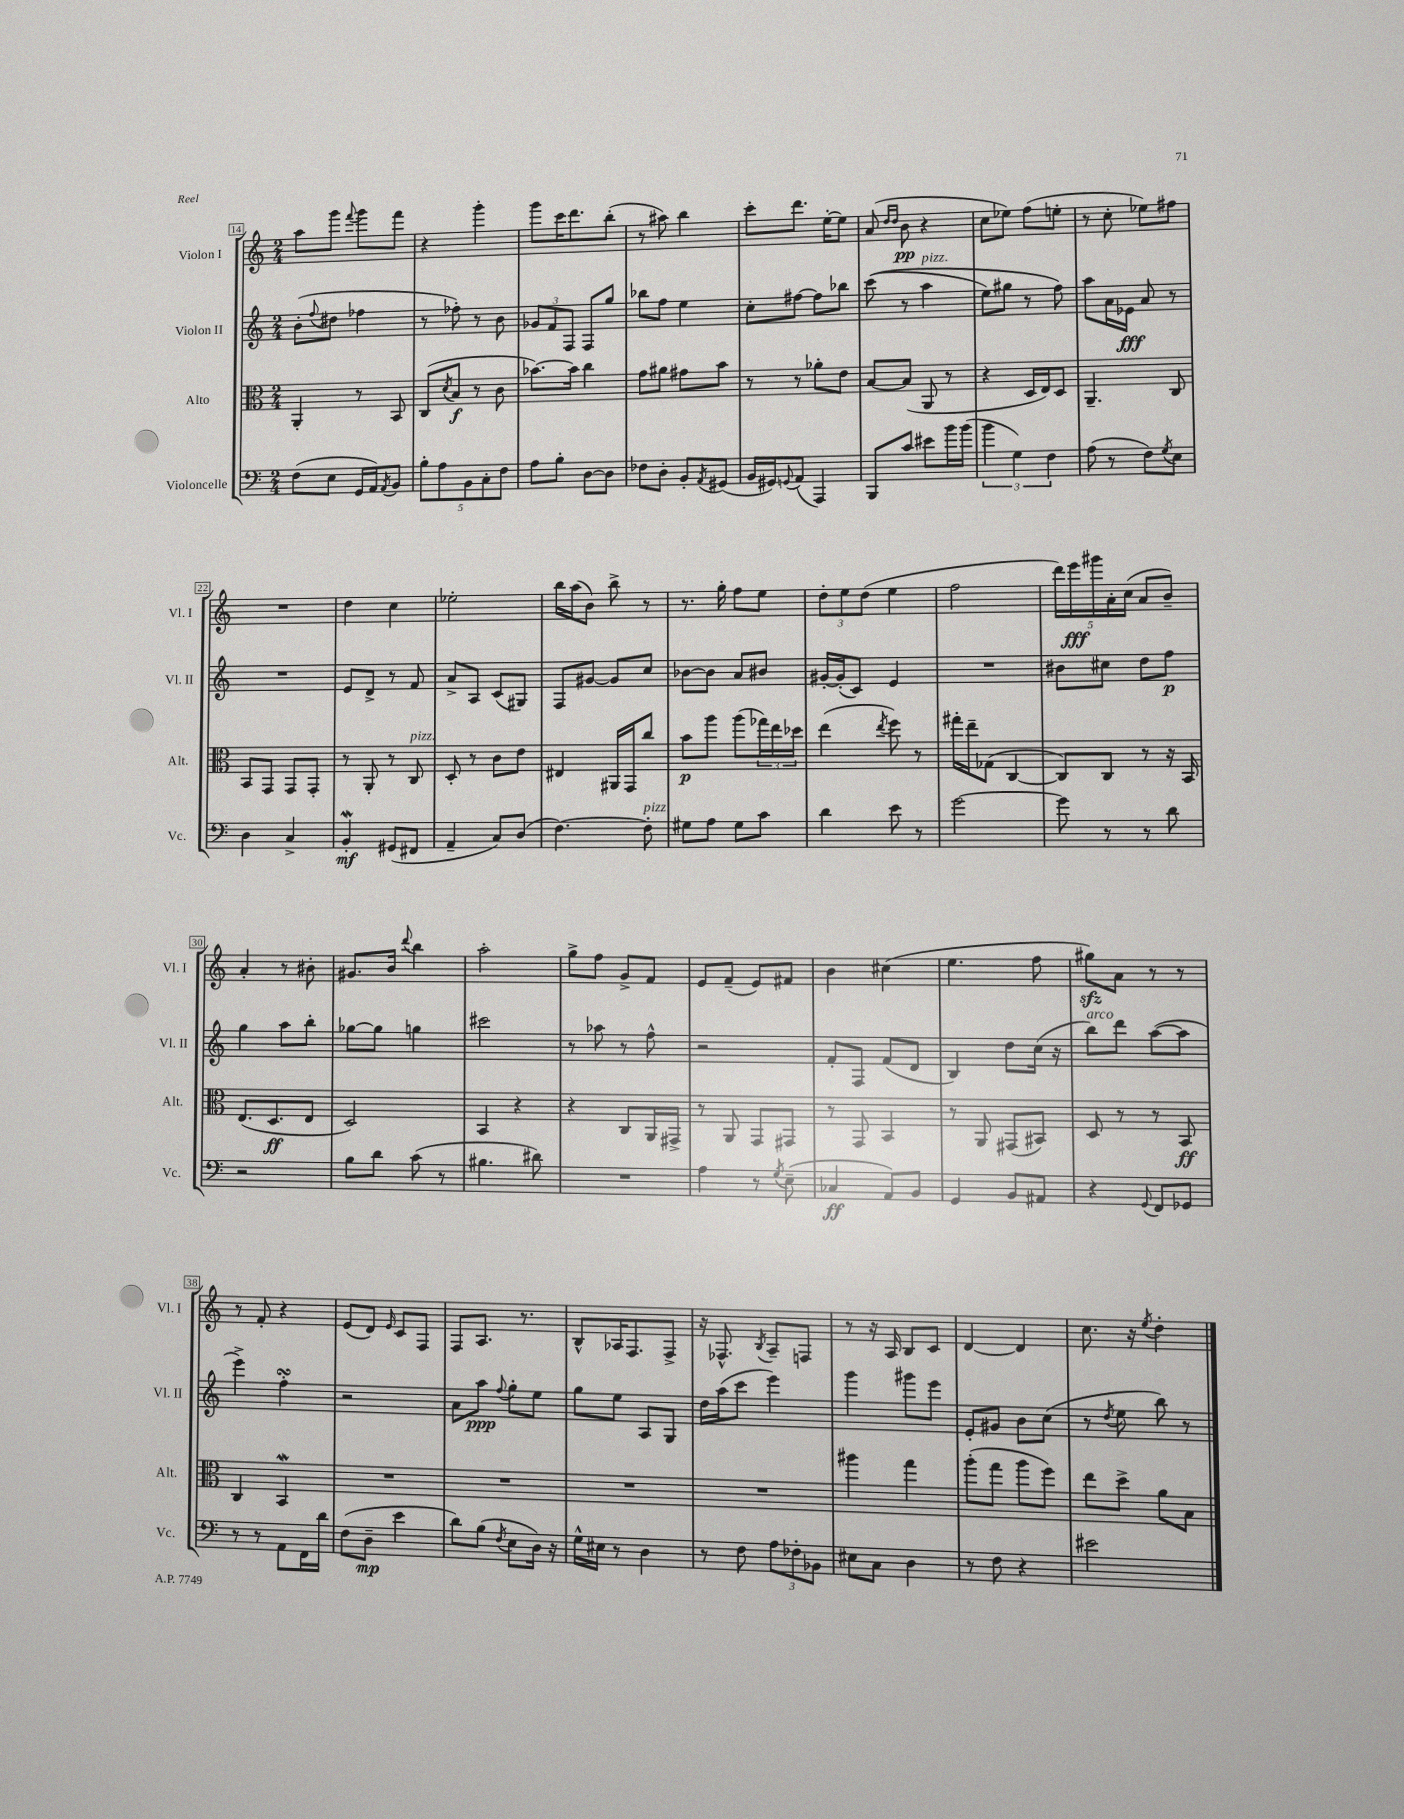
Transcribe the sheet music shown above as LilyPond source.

<<
\new StaffGroup <<
\new Staff = "s0" \with { instrumentName = "Violon I" shortInstrumentName = "Vl. I" } {
    \clef treble \key c \major \numericTimeSignature \time 2/4
    a''8 g'''8 \appoggiatura { f'''8 } g'''8 f'''8 |
    r4 g'''4-. |
    g'''8 c'''16 d'''8. b''8-.( |
    r8 ais''8) b''4 |
    c'''8-. d'''8. e''16~-. e''8 |
    a'8( \grace { d''16 d''16 } b'8\pp r4 |
    c''8 ees''8) f''8( e''8-. |
    r8 c''8-. ees''8) fis''8 |
    R2 |
    d''4 c''4 |
    ees''2-. |
    b''16 a''16( b'8) b''8-> r8 |
    r8. g''16-. f''8 e''8 |
    \tuplet 3/2 { d''8-. e''8 d''8( } e''4 |
    f''2 |
    \tuplet 5/4 { d'''16) e'''16\fff gis'''16 a'16-. c''16( } a'8 b'8--) |
    a'4-. r8 bis'8-. |
    gis'8. b'16 \appoggiatura { d'''8 } b''4 |
    a''2-. |
    g''8-> f''8 g'8-> f'8 |
    e'8 f'8--( e'8) fis'8 |
    b'4 cis''4( |
    e''4. f''8 |
    gis''8\sfz) a'8 r8 r8 |
    r8 f'8-. r4 |
    e'8( d'8) \grace { e'16 } c'8 f8 |
    f8 a8. r8. |
    b8-^ aes16 f8. f8-> |
    r16 fes8.-^ \acciaccatura { b8 } a8-- f8 |
    r8 r16 a16 b8 c'8 |
    d'4~ d'4 |
    c''8. r16 \acciaccatura { e''8 } d''4-. \bar "|." |
}
\new Staff = "s1" \with { instrumentName = "Violon II" shortInstrumentName = "Vl. II" } {
    \clef treble \key c \major \numericTimeSignature \time 2/4
    b'8-.( \appoggiatura { f''8 } dis''8 fes''4 |
    r8 fes''8-.) r8 b'8 |
    \tuplet 3/2 { ges'8 f'8 f8 } f8 g''8 |
    bes''8 f''8 e''4 |
    c''8-. fis''8~ fis''8 bes''8 |
    c'''8(\( r8 a''4^\markup { \italic "pizz." } |
    e''8) gis''8 r8 f''8\) |
    a''8 a'16 ees'16\fff a'8 r8 |
    R2 |
    e'8 d'8-> r8 f'8 |
    a'8-> a8 c'8( gis8) |
    f8 gis'8~ gis'8 c''8 |
    bes'8~ bes'8 a'8 bis'8 |
    gis'16~-. gis'16-.( c'8) e'4 |
    R2 |
    bis'8 cis''8 d''8 f''8\p |
    g''4 a''8 b''8-. |
    ges''8~ ges''8 g''4 |
    cis'''2 |
    r8 aes''8 r8 f''8-^ |
    r2 |
    f'8-. f8 f'8( d'8 |
    b4) d''8 c''16( r16 |
    b''8^\markup { \italic "arco" }) d'''8 a''8~( a''8 |
    e'''4->) f''4-.\turn |
    r2 |
    a'8 a''8\ppp \appoggiatura { f''8 } g''8-. e''8 |
    g''8 e''8 a8 g8 |
    d''16 a''16( c'''8 e'''4) |
    g'''4 gis'''8 e'''8 |
    e'8-. gis'8 b'8 c''8( |
    r8 \acciaccatura { d''8 } e''8 b''8) r8 \bar "|." |
}
\new Staff = "s2" \with { instrumentName = "Alto" shortInstrumentName = "Alt." } {
    \clef alto \key c \major \numericTimeSignature \time 2/4
    a,4-. r8 b,8 |
    c8( \acciaccatura { d'8 } b8\f r8 c'8 |
    bes'8.~) bes'16 c''4 |
    g'8 ais'8 gis'8 b'8 |
    r8 r8 aes'8-. e'8 |
    b8~ b8( a,8 r8 |
    r4 d16 e16) d8 |
    a,4.-- c8 |
    b,8 g,8 g,8 g,8-. |
    r8 a,8-. r8 c8^\markup { \italic "pizz." } |
    d8-. r8 c'8 e'8 |
    eis4 ais,16 g,16 c''8 |
    b'8\p a''8 a''8( \tuplet 3/2 { ges''16) e''16 des''16 } |
    e''4( \acciaccatura { e''8 } f''8) r8 |
    gis''16-. e''16-- ges8( c4~ |
    c8) c8 r8 r16 b,16 |
    e8.( d8.\ff e8 |
    d2) |
    b,4 r4 |
    r4 c8 a,16 gis,16-> |
    r8 a,8 g,8 gis,8 |
    r8 g,8 b,4 |
    r8 a,8 gis,8( bis,8) |
    d8 r8 r8 b,8\ff |
    c4 b,4\mordent |
    R2 |
    R2 |
    R2 |
    R2 |
    ais''4 g''4 |
    a''8-.( g''8 a''8 f''8) |
    e''8 d''8-> a'8 b8 \bar "|." |
}
\new Staff = "s3" \with { instrumentName = "Violoncelle" shortInstrumentName = "Vc." } {
    \clef bass \key c \major \numericTimeSignature \time 2/4
    f8( e8 g,16 a,16) \acciaccatura { a,8 } b,8 |
    \tuplet 5/4 { b8-. a8 b,8 c8-. f8 } |
    a8 b8-. d8~ d8 |
    fes8 d8-. b,8-. \acciaccatura { a,8 } gis,8( |
    b,16 gis,16) \appoggiatura { g,8 } a,8( a,,4) |
    b,,8 c'8 eis'8 b'16 b'16( |
    \tuplet 3/2 { b'4 g4) f4 } |
    a8( r8 f8) \acciaccatura { g8 } e8 |
    d4 c4-> |
    b,4-.\mordent\mf gis,8( fis,8 |
    a,4-- c8) d8( |
    f4.~) f8-.^\markup { \italic "pizz." } |
    gis8 a8 gis8 c'8 |
    d'4 e'8 r8 |
    g'2~ |
    g'8 r8 r8 d'8 |
    r2 |
    b8 d'8 c'8( r8 |
    bis4. dis'8) |
    R2 |
    a4 r8 \acciaccatura { g8 } e8--( |
    ces4\ff a,8) b,8 |
    g,4 b,8 ais,8 |
    r4 \appoggiatura { g,8 } f,8 ges,8 |
    r8 r8 a,8 f,16 d'16 |
    f8( d8--\mp e'4 |
    d'8) b8( \acciaccatura { f8 } e8 d16) r16 |
    g16-^ eis16 r8 d4 |
    r8 f8 \tuplet 3/2 { a8 fes8-. bes,8 } |
    eis8 c8 d4 |
    r8 f8 r4 |
    eis'2 \bar "|." |
}
>>
>>
\layout { \context { \Score currentBarNumber = #14 \override BarNumber.stencil = #(make-stencil-boxer 0.1 0.3 ly:text-interface::print) } }
